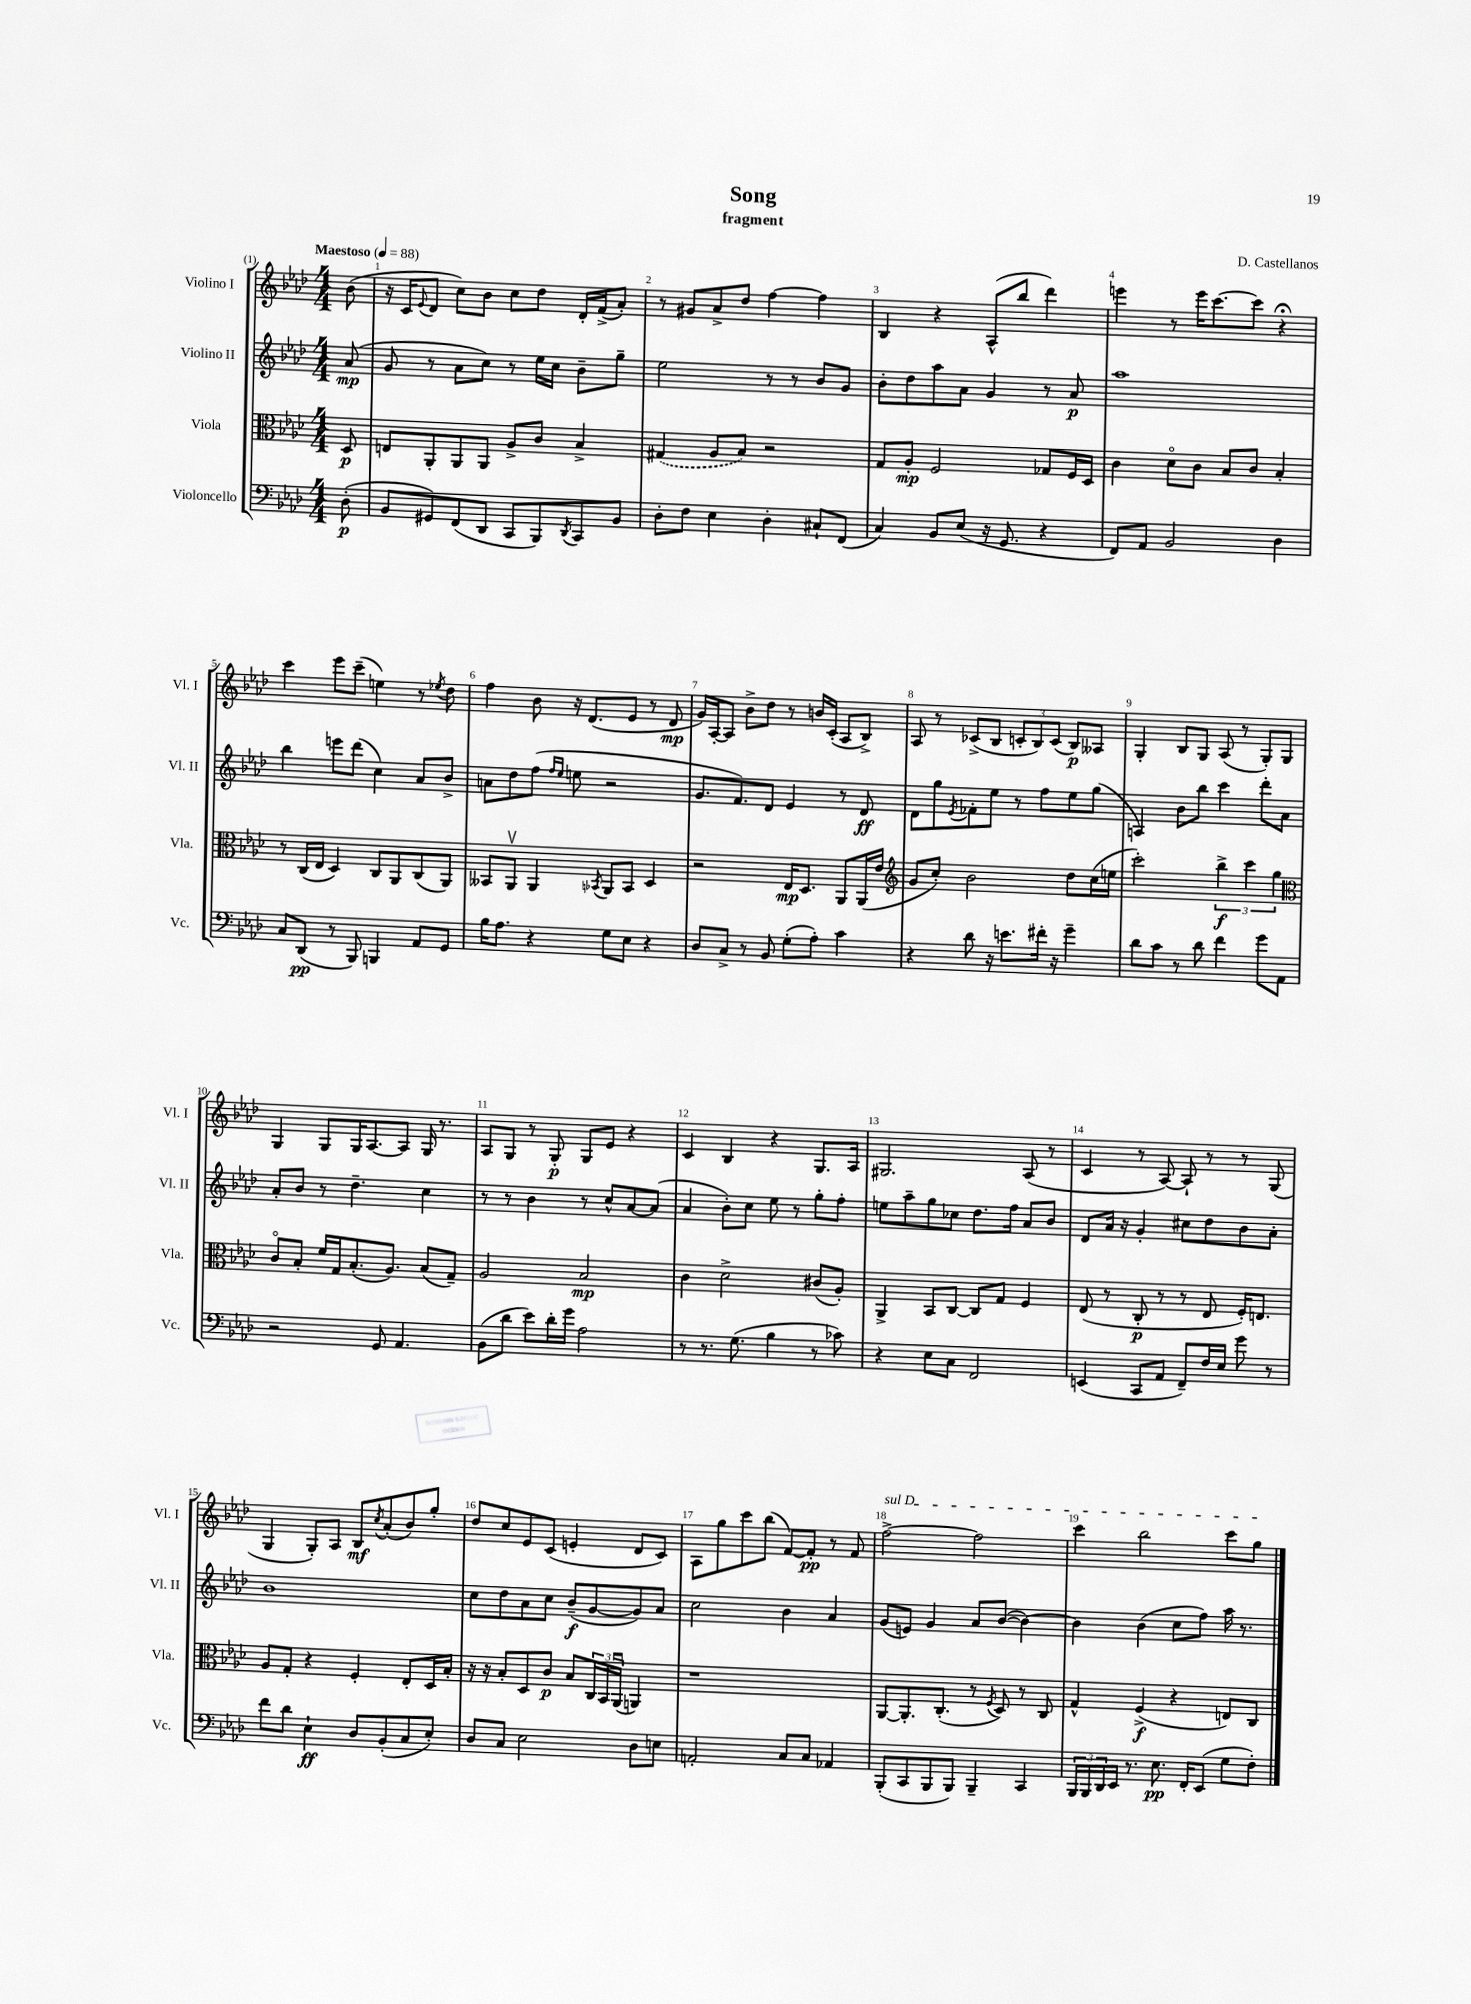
\header { title = "Song" composer = "D. Castellanos" subtitle = "fragment" }
<<
\new StaffGroup <<
\new Staff = "s0" \with { instrumentName = "Violino I" shortInstrumentName = "Vl. I" } {
    \clef treble \key aes \major \numericTimeSignature \time 4/4 \partial 8 \tempo "Maestoso" 4 = 88
    bes'8( |
    r16 c'16 \appoggiatura { ees'8 } des'8 c''8) bes'8 c''8 des''8 des'16-. f'16->( aes'8-.) |
    r8 gis'8 aes'8-> des''8 f''4~ f''4 |
    bes4 r4 aes8-^( bes''8 des'''4) |
    e'''4 r8 e'''16 c'''8.~ c'''8 r4\fermata |
    c'''4 ees'''8 c'''8--( e''4) r8 \acciaccatura { ees''8 } des''8 |
    f''4 bes'8 r16 des'8.( ees'8 r8 des'8\mp |
    g'16) aes16~-. aes8 bes'8-> des''8 r8 b'16 c'16-.( aes8 bes8->) |
    aes8 r8 ces'8->( bes8 \tuplet 3/2 { c'8-. bes8) c'8( } bes8\p) aeses8 |
    g4-. bes8 g8 aes8( r8 g8-.) g8 |
    g4 g8 g16 aes8.~ aes8 g16 r8. |
    aes8 g8 r8 g8-.\p g8 ees'8 r4 |
    c'4 bes4 r4 g8. aes16 |
    gis2. aes8( r8 |
    c'4 r8 aes8~) aes8-! r8 r8 g8( |
    g4 g8-.) aes8 bes8\mf \acciaccatura { c''8 } aes'8-.( bes'8) g''8-. |
    des''8 c''8 ees'8 c'8( e'4-. des'8 c'8) |
    aes8 g''8 c'''8 bes''8( f'8~) f'8-.\pp r8 f'8 |
    \once \override TextSpanner.bound-details.left.text = \markup { \italic "sul D" } f''2~->\startTextSpan f''2 |
    c'''4 bes''2 c'''8 g''8\stopTextSpan \bar "|." |
}
\new Staff = "s1" \with { instrumentName = "Violino II" shortInstrumentName = "Vl. II" } {
    \clef treble \key aes \major \numericTimeSignature \time 4/4 \partial 8
    aes'8\mp( |
    g'8 r8 aes'8 c''8) r8 ees''16 c''16 bes'8-- g''8-- |
    ees''2 r8 r8 bes'8 g'8 |
    bes'8-. des''8 aes''8 aes'8 g'4 r8 aes'8\p |
    aes''1 |
    bes''4 e'''8 des'''8( c''4) aes'8 bes'8-> |
    a'8 des''8 f''8( \grace { f''16 ees''16 } e''8 r2 |
    g'8. f'8.) des'8 ees'4 r8 des'8\ff |
    des'8 g''8 \acciaccatura { ees'8 } fes'8-. ees''8 r8 f''8 ees''8 g''8( |
    a4) bes'8 bes''8 c'''4 des'''8-. aes'8 |
    aes'8-. bes'8 r8 des''4.-- c''4 |
    r8 r8 bes'4 r8 c''8-^ aes'8~ aes'8( |
    aes'4 bes'8-.) c''8 ees''8 r8 g''8-. f''8-. |
    e''8 aes''8-- g''8 ces''8 des''8. f''16 aes'8 bes'8 |
    des'8 aes'16 r16 g'4-. cis''8 des''8 bes'8 aes'8-. |
    bes'1 |
    c''8 des''8 aes'8 c''8 bes'8--\f( g'8~ g'8) aes'8 |
    c''2 bes'4 aes'4 |
    g'8( e'8) g'4 aes'8 bes'8~( bes'4~) |
    bes'4 bes'4( c''8 f''8) aes''16 r8. \bar "|." |
}
\new Staff = "s2" \with { instrumentName = "Viola" shortInstrumentName = "Vla." } {
    \clef alto \key aes \major \numericTimeSignature \time 4/4 \partial 8
    des8\p |
    e8 aes,8-. aes,8 aes,8 aes8-> c'8 bes4-> |
    \once \slurDashed gis4( aes8 bes8) r2 |
    g8 aes8-.\mp f2 ges8 f16 des16 |
    c'4 des'8\flageolet c'8 bes8 c'8 bes4-. |
    r8 c16( ees16 des4) c8 aes,8 c8( aes,8) |
    beses,8 aes,8\upbow aes,4 \acciaccatura { bes,8 } aes,8 bes,8 des4 |
    r2 ees16\mp des8. aes,8 aes,16( ees'16 |
    \clef treble g'8 c''8-.) bes'2 des''8 c''16( e''16 |
    c'''2-.) \tuplet 3/2 { bes''4->\f c'''4 g''4 } |
    \clef alto c'8\flageolet bes8-. f'16 g16 bes8.-.( aes8.) bes8( g8--) |
    aes2 bes2\mp |
    c'4 des'2-> cis'8( aes8-.) |
    aes,4-> bes,8 c8~ c8 g8 f4 |
    ees8( r8 c8-.\p r8 r8 ees8 f16-.) e8. |
    aes8 g8-. r4 f4-. ees8-. des16 bes16-. |
    r16 r16 bes8-. des8 c'8\p bes8 \tuplet 3/2 { c16 bes,16 aes,16\downbow( } a,4) |
    r1 |
    aes,8~ aes,8.-. c8.-.( r8 \acciaccatura { f8 } des8) r8 c8 |
    g4-^ f4->\f( r4 e8) c8 \bar "|." |
}
\new Staff = "s3" \with { instrumentName = "Violoncello" shortInstrumentName = "Vc." } {
    \clef bass \key aes \major \numericTimeSignature \time 4/4 \partial 8
    des8-.\p( |
    bes,8 gis,8) f,8( des,8 c,8 bes,,8) \acciaccatura { des,8 } c,8 bes,8 |
    des8-. f8 ees4 des4-. cis8-! f,8( |
    c4) bes,8 ees8( r16 g,8. r4 |
    f,8) aes,8 bes,2 des4 |
    c8 des,8\pp( r8 bes,,8) b,,4 aes,8 g,8 |
    bes16 aes8. r4 g8 ees8 r4 |
    des8 c8-> r8 bes,8 g8-.( aes8-.) c'4 |
    r4 des'8 r16 e'8. fis'16-. r16 g'4-- |
    des'8 c'8 r8 des'8 f'4 g'8 aes,8 |
    r2 g,8 aes,4. |
    bes,8( des'8 ees'8) des'16-. g'16 aes2 |
    r8 r8. g8.( bes4 r8 ces'8) |
    r4 ees8 c8 f,2 |
    e,4( c,8 aes,8 f,8--) f16 ees16 g'8 r8 |
    f'8 des'8 ees4-!\ff des8 bes,8-.( c8 ees8-.) |
    des8 c8 ees2 des8 e8 |
    a,2-. c8 c8 aes,4 |
    bes,,8-.( c,8 bes,,8 bes,,8) bes,,4-- c,4 |
    \tuplet 3/2 { bes,,16 bes,,16 des,16 } ees,16 r8. ees8.\pp f,16-. ees,8( g8 f8-.) \bar "|." |
}
>>
>>
\layout { \context { \Score \override BarNumber.break-visibility = ##(#f #t #t) barNumberVisibility = #all-bar-numbers-visible } }
